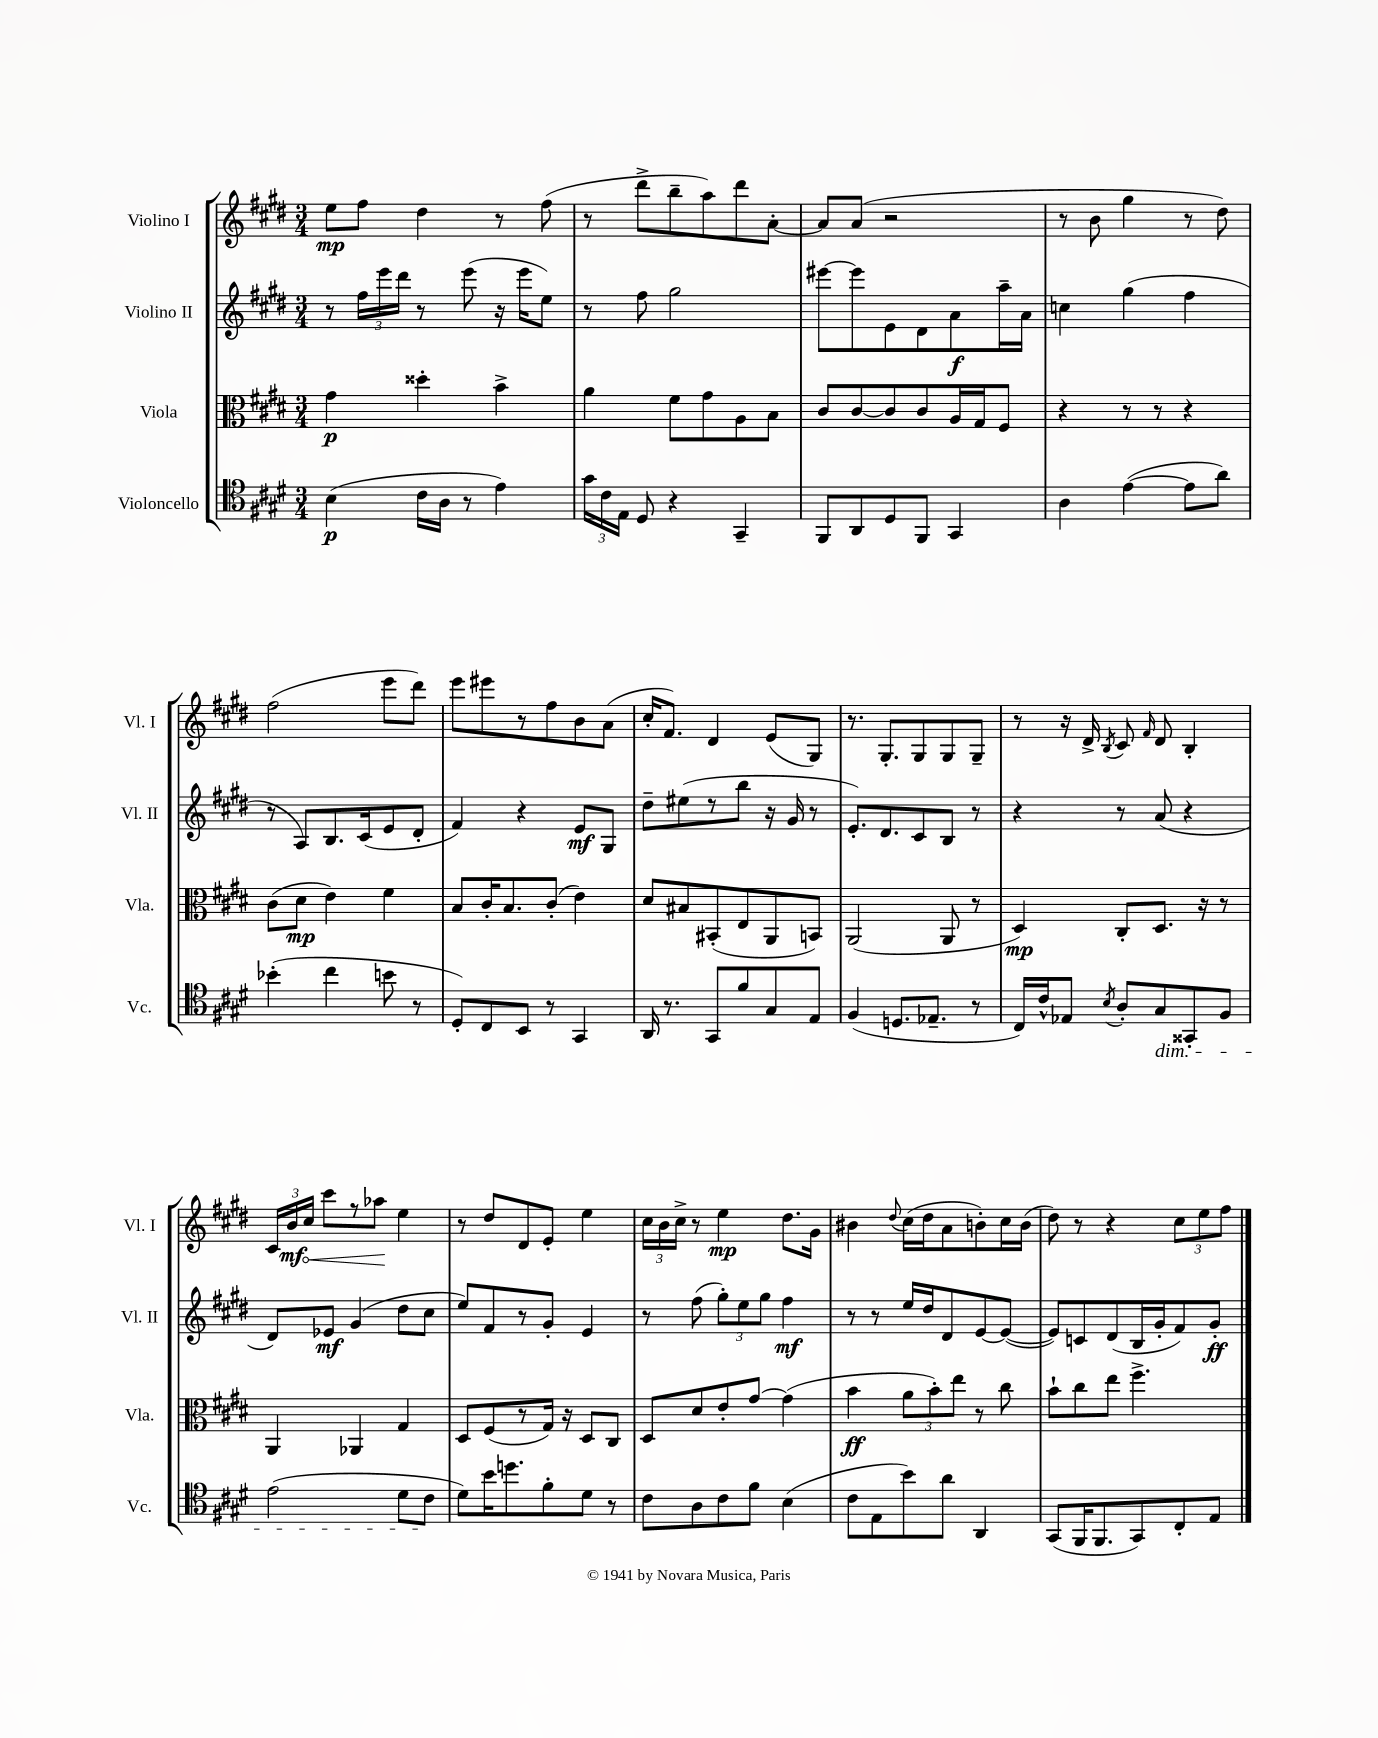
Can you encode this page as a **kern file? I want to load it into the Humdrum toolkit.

**kern	**kern	**kern	**kern
*staff4	*staff3	*staff2	*staff1
*clefC4	*clefC3	*clefG2	*clefG2
*k[f#c#g#d#]	*k[f#c#g#d#]	*k[f#c#g#d#]	*k[f#c#g#d#]
*M3/4	*M3/4	*M3/4	*M3/4
(4B	4g#	8r	8ee
.	.	24ff#	8ff#
.	.	24eee	.
.	.	24ddd#	.
16c#	4dd##'	8r	4dd#
16A	.	.	.
8r	.	(8eee	.
4e)	4b^	16r	8r
.	.	16eee	.
.	.	8ee)	(8ff#
=	=	=	=
24g#	4a	8r	8r
24c#	.	.	.
24E	.	.	.
8D#	.	8ff#	8ddd#^
4r	8f#	2gg#	8bb~
.	8g#	.	8aa)
4GG#~	8A	.	8ddd#
.	8B	.	[8a'
=	=	=	=
8FF#	8c#	[8eee#	8a]
8AA	[8c#	8eee#]	(8a
8D#	8c#]	8e	2r
8FF#	8c#	8d#	.
4GG#	16A	8a	.
.	16G#	.	.
.	8F#	16aa~	.
.	.	16a	.
=	=	=	=
4A	4r	4cc	8r
.	.	.	8b
([4e	8r	(4gg#	4gg#
.	8r	.	.
8e]	4r	4ff#	8r
8a)	.	.	8dd#)
=	=	=	=
(4b-'	(8c#	8r	(2ff#
.	8d#	8A)	.
4cc#	4e)	8.B	.
.	.	(16c#	.
8b	4f#	8e	8eee
8r	.	8d#'	8ddd#)
=	=	=	=
8D#')	8B	4f#)	8eee
8C#	16c#'	.	8eee#
.	8.B	.	.
8BB	.	4r	8r
8r	(8c#'	.	8ff#
4GG#	4e)	8e	8b
.	.	8G#	(8a
=	=	=	=
16AA	8d#	8dd#~	16cc#'
8.r	.	.	8.f#)
.	8B#	(8ee#	.
8GG#	(8BB#'	8r	4d#
8f#	8E	8bb	.
8G#	8AA	16r	(8e
.	.	16g#	.
8E	8BB)	8r	8G#)
=	=	=	=
(4F#	(2AA	8.e')	8.r
.	.	8.d#	8.G#'
8.D	.	.	.
.	.	8c#	8G#
8.E-~	.	.	.
.	8AA	8B	8G#
8r	8r	8r	8G#~
=	=	=	=
16C#)	4D#)	4r	8r
16c#^^	.	.	.
8E-	.	.	16r
.	.	.	16d#^
8qB	.	.	8qB
8A'	8C#'	8r	8c#
.	.	.	16qqf#
8G#	8.D#	(8a	8d#
8GG##'	.	4r	4B'
.	16r	.	.
8F#	8r	.	.
=	=	=	=
(2e	4AA	8d#)	24c#
.	.	.	24b
.	.	.	24cc#
.	.	8e-	8ccc#
.	4AA-	(4g#	8r
.	.	.	8aa-
8d#	4G#	8dd#	4ee
8c#	.	8cc#	.
=	=	=	=
8d#)	8D#	8ee)	8r
16b	(8F#	8f#	8dd#
8.dd	.	.	.
.	8r	8r	8d#
8f#'	16G#)	8g#'	8e'
.	16r	.	.
8d#	8D#	4e	4ee
8r	8C#	.	.
=	=	=	=
8c#	8D#	8r	24cc#
.	.	.	24b
.	.	.	24cc#^
8A	8d#	(8ff#	8r
8c#	8e'	12gg#')	4ee
.	.	12ee	.
8f#	[8g#	.	.
.	.	12gg#	.
(4B	(4g#]	4ff#	8.dd#
.	.	.	16g#
=	=	=	=
8c#	4b	8r	4b#
8E	.	8r	.
.	.	.	8qqdd#
8b)	12a	16ee	(16cc#
.	.	16dd#	16dd#
.	12b')	.	.
8a	.	8d#	8a
.	12ee	.	.
4AA	8r	[8e	8b')
.	8cc#	(8e_	16cc#
.	.	.	(16b
=	=	=	=
(8GG#	8b`	8e])	8dd#)
16FF#	8cc#	8c	8r
8.FF#	.	.	.
.	8ee	(8d#	4r
8GG#)	4.ff#^	16B	.
.	.	16g#'	.
8C#'	.	8f#)	12cc#
.	.	.	12ee
8E	.	8g#'	.
.	.	.	12ff#
==	==	==	==
*-	*-	*-	*-
